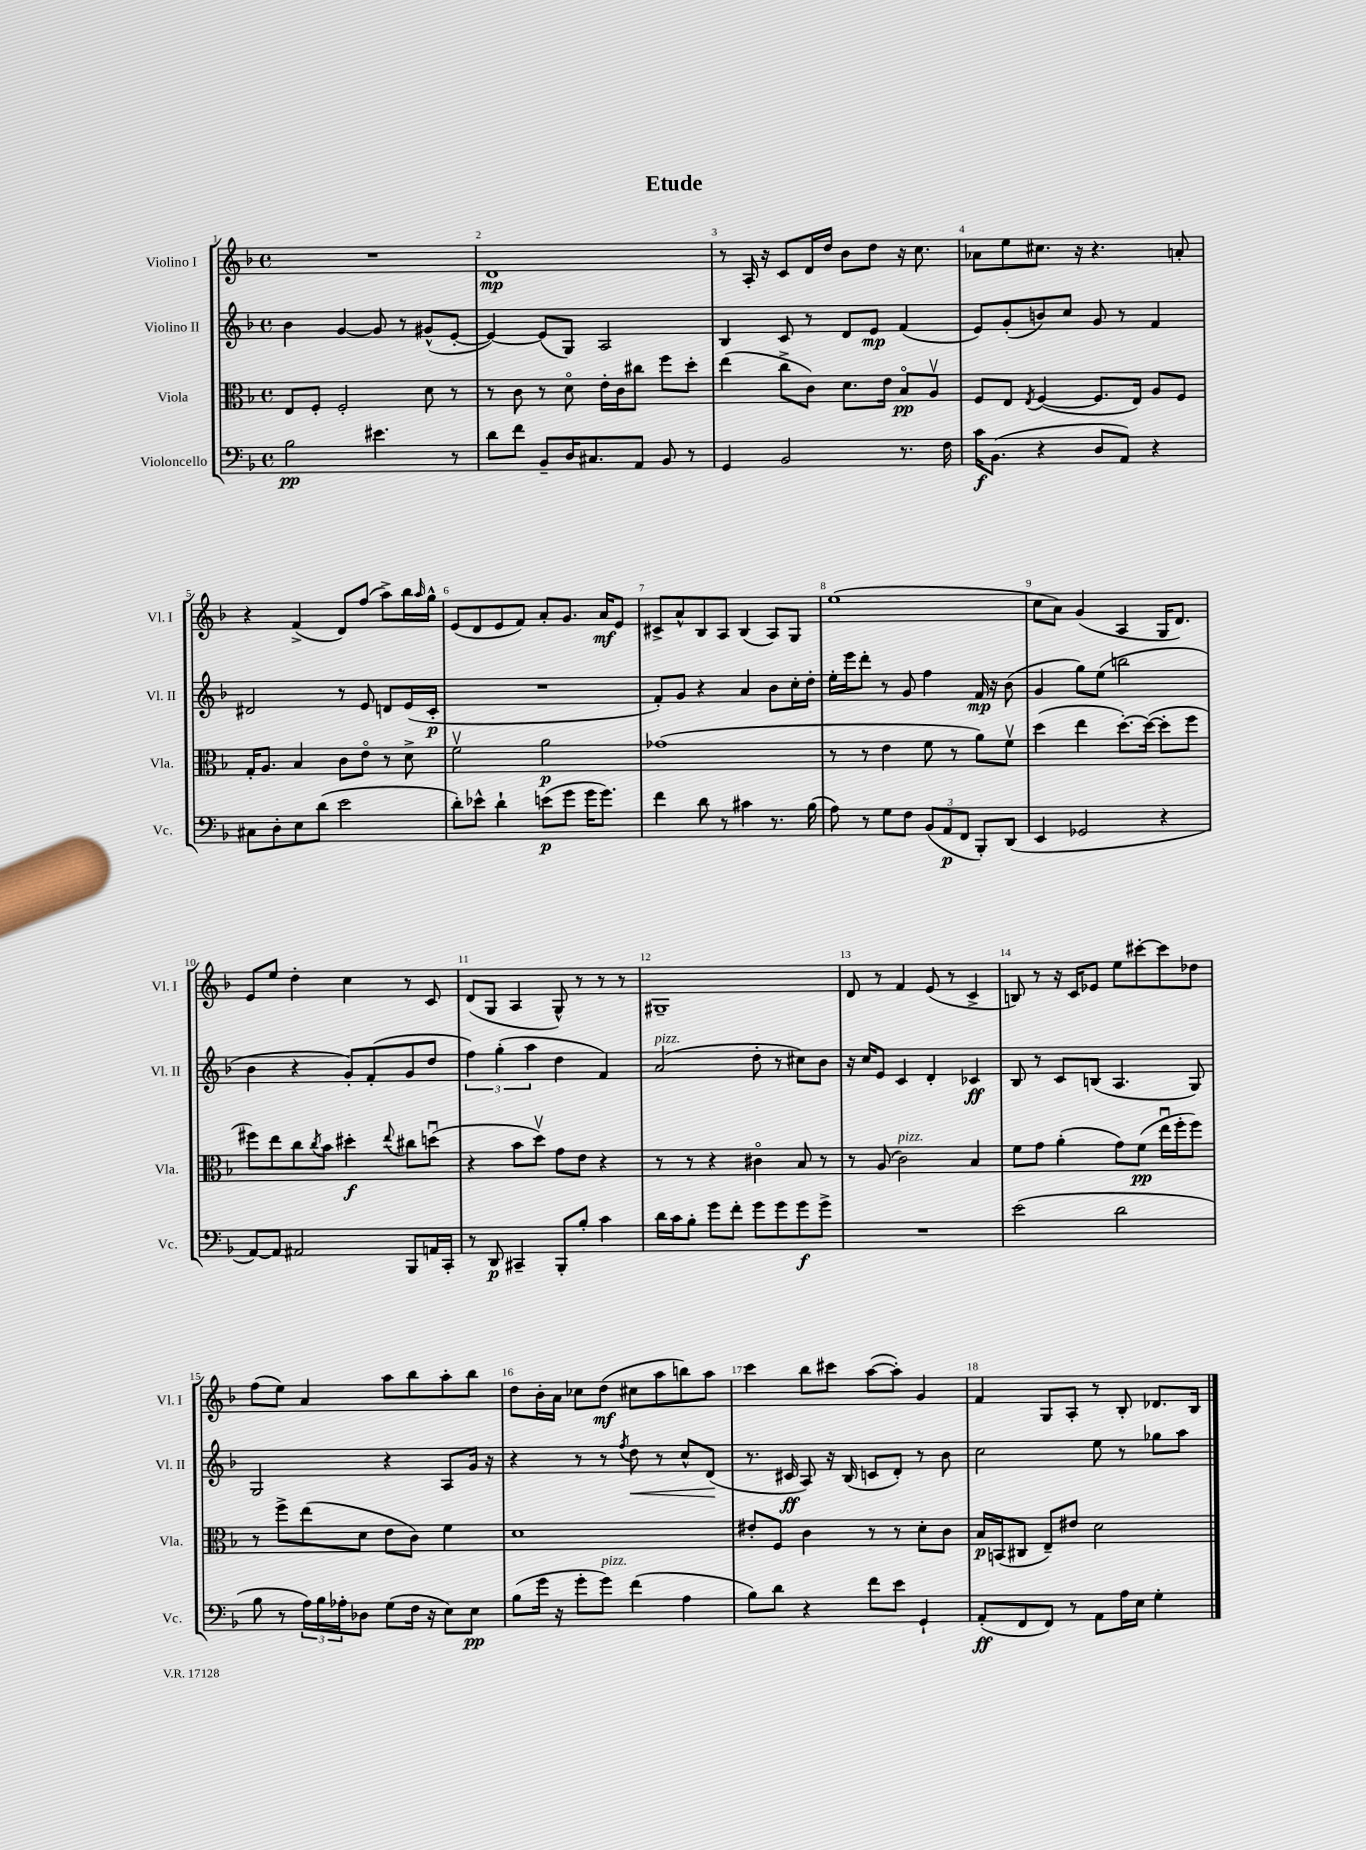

**kern	**kern	**kern	**kern
*staff4	*staff3	*staff2	*staff1
*clefF4	*clefC3	*clefG2	*clefG2
*k[b-]	*k[b-]	*k[b-]	*k[b-]
*M4/4	*M4/4	*M4/4	*M4/4
*met(c)	*met(c)	*met(c)	*met(c)
2B-	8E	4b-	1r
.	8F'	.	.
.	2F'	[4g	.
4.e#	.	8g]	.
.	.	8r	.
.	8d	(8g#^^	.
8r	8r	[8e'	.
=	=	=	=
8d	8r	4e_)	1d
8f	8c	.	.
8BB-~	8r	(8e]	.
16D	8do	8G)	.
8.C#	.	.	.
.	16e'	2A	.
.	16c	.	.
8AA	8cc#	.	.
8BB-	8ff	.	.
8r	8dd'	.	.
=	=	=	=
4GG	(4ee	4B-	8r
.	.	.	16A'
.	.	.	16r
2BB-	8cc^	8c	8c
.	8c)	8r	16d
.	.	.	16dd
.	8.d	8d	8b-
.	.	8e	8dd
.	16e	.	.
8.r	8B-o	(4f	16r
.	.	.	8.cc
.	8Av	.	.
16F	.	.	.
=	=	=	=
16c	8F	8e)	8a-
(8.BB-	.	.	.
.	8E	(8g'	8ee
.	8qE	.	.
4r	([4F	8b)	8.cc#
.	.	8cc	.
.	.	.	16r
8D	8.F]	8g	4.r
8AA)	.	8r	.
.	16E)	.	.
4r	8A	4f	.
.	8F	.	8a'
=	=	=	=
8C#	16G'	2d#	4r
.	8.A	.	.
8D'	.	.	.
8E	4B-	.	(4f^
(8d	.	.	.
2e	8c	8r	8d)
.	8eo	8e	(8ff
.	8r	8d	8aa^)
.	8d^	(16e	16bb-
.	.	.	16qqaa
.	.	16c'	16gg^^
=	=	=	=
8d')	2fv	1r	(8e
8e-^^	.	.	8d
4d`	.	.	8e
.	.	.	8f)
(8e	2a	.	8a'
8g	.	.	8.g
16g	.	.	.
8.g)	.	.	16a
.	.	.	8e
=	=	=	=
4f	(1g-	8f')	8c#^
.	.	8g	8a^^
8d	.	4r	8B-
8r	.	.	8A
4c#	.	4a	(4B-
8.r	.	8b-	8A)
.	.	16cc'	8G
(16B-	.	16dd'	.
=	=	=	=
8A)	8r	16ee'	(1ee
.	.	16eee	.
8r	8r	8ddd'	.
8G	4e	8r	.
8F	.	8g	.
(12BB-	8f	4ff	.
12AA	.	.	.
.	8r	.	.
12FF	.	.	.
8BBB-')	8a)	16f	.
.	.	16r	.
(8DD	8fv	(8b-	.
=	=	=	=
4EE	(4dd	4g	8cc
.	.	.	8a)
2GG-	4ee	8gg)	(4g
.	.	(8ee	.
.	[8.dd')	2bb	4A
.	(16dd_	.	.
4r	8dd']	.	16G
.	.	.	8.d)
.	8ff	.	.
=	=	=	=
[8AA)	8ff#)	4b-	8e
8AA]	8ee	.	8ee
2AA#	8cc	4r	4dd'
.	8qcc	.	.
.	8b-	.	.
.	4dd#'	8g')	4cc
.	.	(8f'	.
.	8qqee	.	.
8BBB-	8cc#	8g	8r
16AA	(8ddu	8dd	8c
16CC'	.	.	.
=	=	=	=
8r	4r	6ff)	(8d
8DD	.	.	8G
.	.	(6gg'	.
4CC#~	8b-	.	4A
.	.	6aa	.
.	8ddv)	.	.
8BBB-'	8g	4dd	8G^^)
8B-'	8e	.	8r
4c	4r	4f)	8r
.	.	.	8r
=	=	=	=
16d	8r	(2a	1G#~
16c	.	.	.
8B-'	8r	.	.
8g	4r	.	.
8f'	.	.	.
8g	4c#o	8dd'	.
8g	.	8r	.
8g	8B-	8cc#)	.
8g^	8r	8b-	.
=	=	=	=
1r	8r	16r	8d
.	.	16cc	.
.	(8A	8e	8r
.	2c)	4c	4f
.	.	4d'	(8e
.	.	.	8r
.	4B-	4c-	4c^
=	=	=	=
(2e	8f	8B-	8B)
.	8g	8r	8r
.	(4a'	8c	16r
.	.	.	16c
.	.	(8B	8e-
2d	8g)	4.A	8ee
.	(8f	.	[8ccc#'
.	16eeu	.	8ccc#]
.	16ff'	.	.
.	8ff)	8G)	8dd-
=	=	=	=
8B-	8r	2G	(8ff
8r	8ff^	.	8ee)
24A)	(8ee	.	4a
24B-	.	.	.
24A-'	.	.	.
8D-	8d	.	.
(8G	8e	4r	8aa
16F	8c)	.	8bb-
16r	.	.	.
8E)	4f	8A	8aa'
8E	.	16g	8bb-
.	.	16r	.
=	=	=	=
(8B-	1d	4r	8dd
16g	.	.	16b-'
16r	.	.	16a
8g'	.	8r	8cc-
8g)	.	8r	(8dd
.	.	8qff	.
(4f	.	8dd	8cc#
.	.	8r	8aa
4A	.	8cc^^	8bb)
.	.	(8d	8aa
=	=	=	=
8B-)	8e#'	8.r	4ccc
8d	8F	.	.
.	.	16c#	.
4r	4c	8A)	8bb-
.	.	16r	8ccc#
.	.	(16B-	.
8f	8r	8c	([8aa
8e	8r	8d')	8aa'])
4GG`	8d'	8r	4g
.	8c	8b-	.
=	=	=	=
(8AA'	16B-	2cc	4f
.	(16BB	.	.
8FF	8C#	.	.
8FF)	8E~)	.	8G
8r	8e#	.	8A'
8AA	2d	8ee	8r
16A	.	8r	8B-'
16E	.	.	.
4G'	.	8gg-	8.d-
.	.	8aa	.
.	.	.	16B-
==	==	==	==
*-	*-	*-	*-
